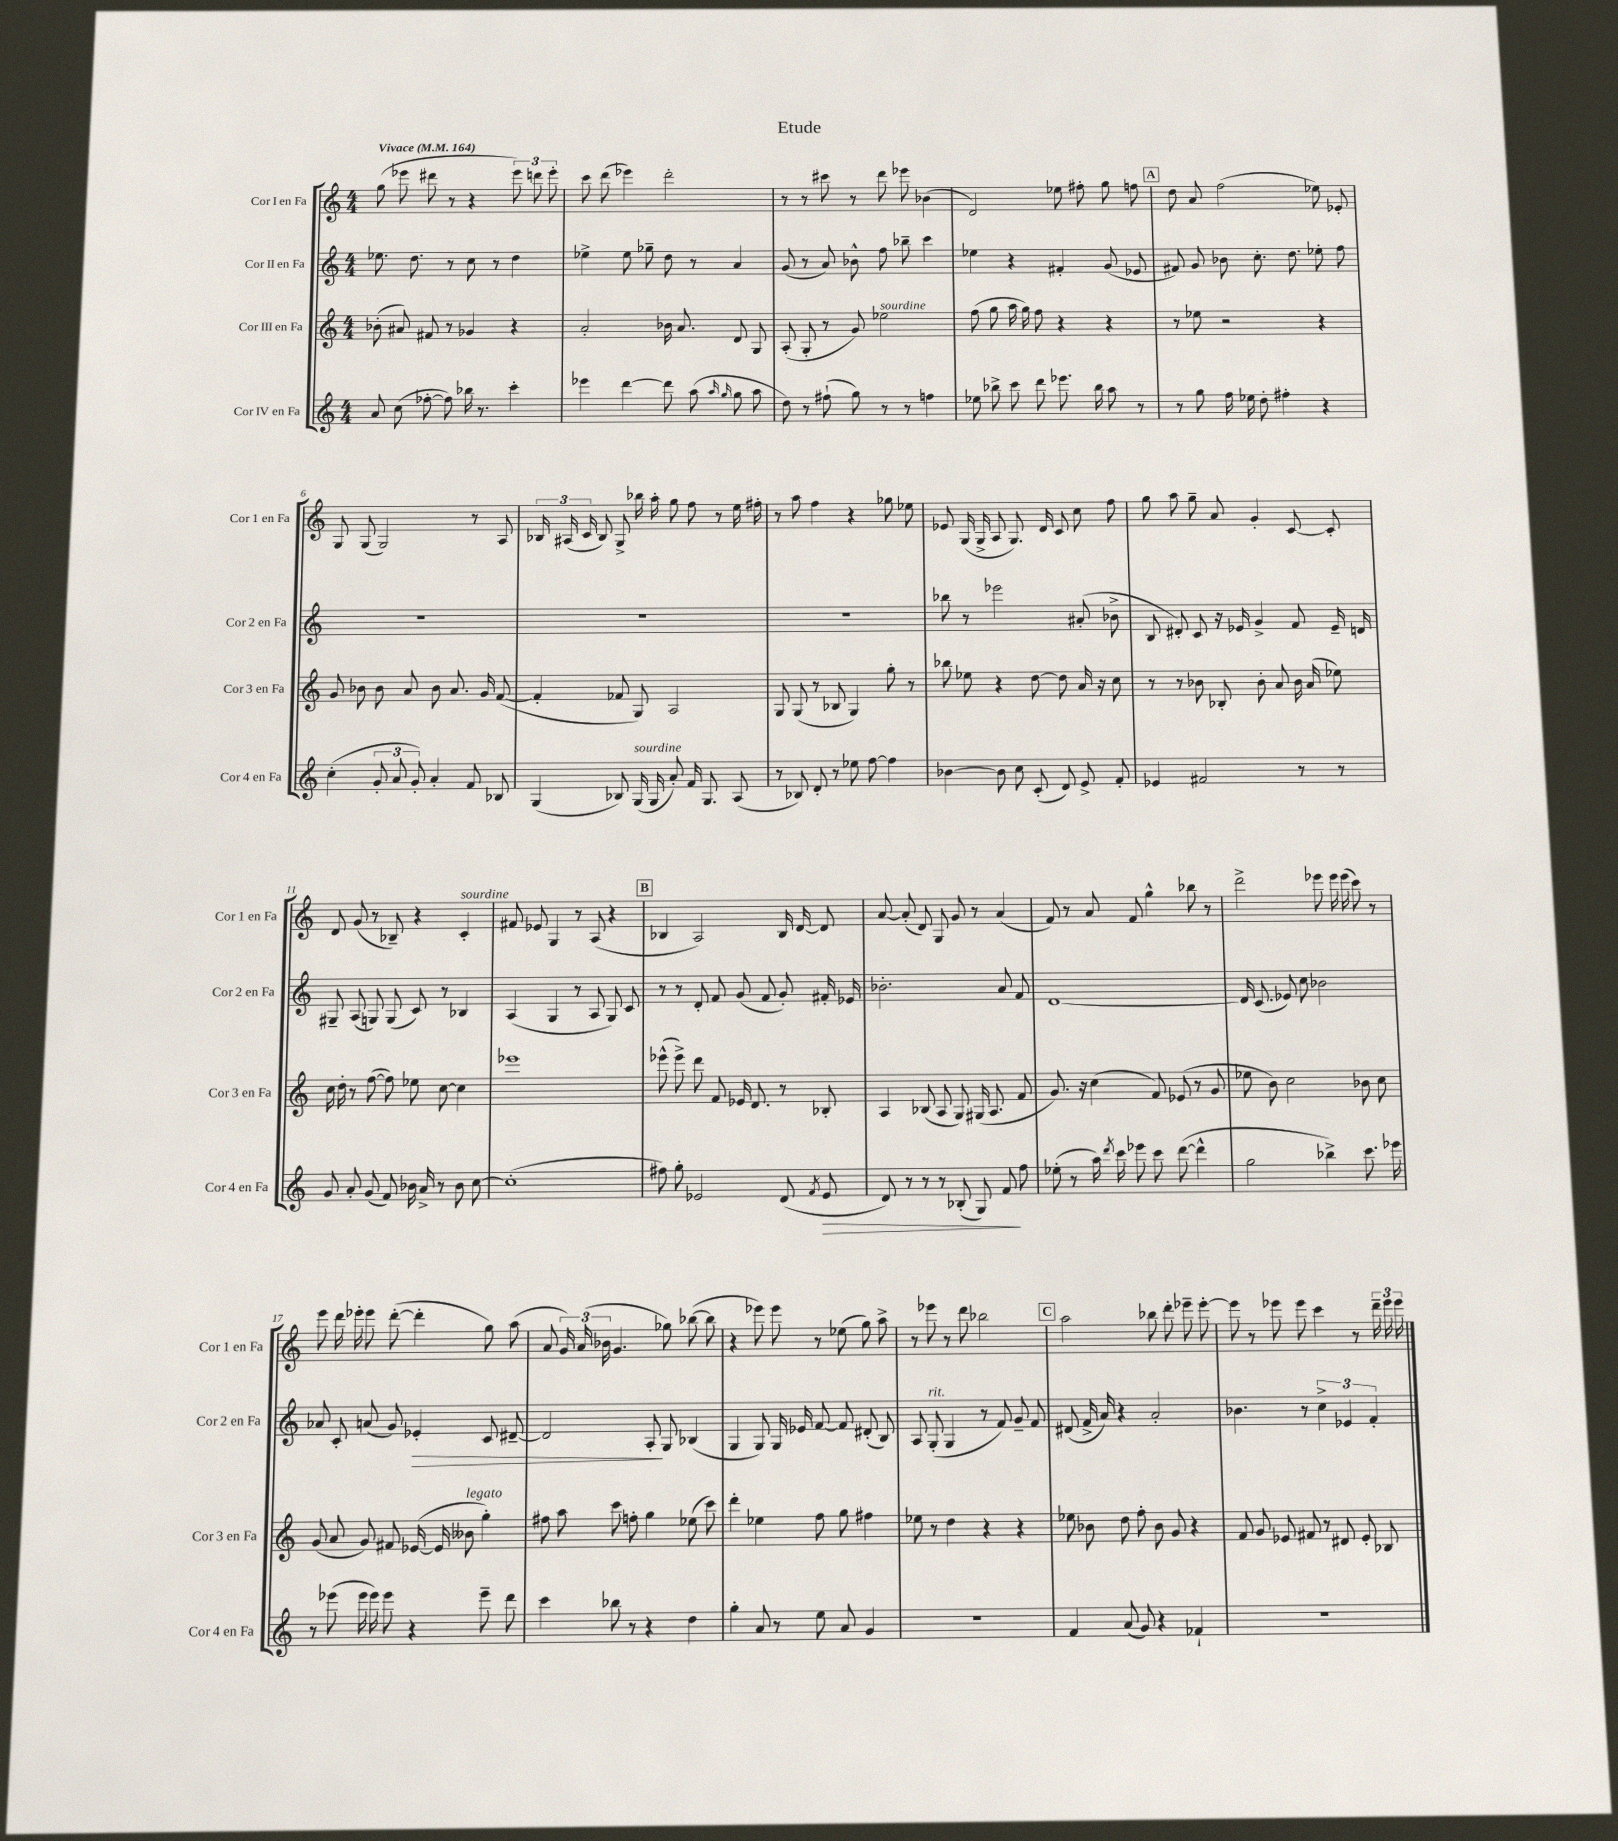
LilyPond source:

\header { title = "Etude" }
<<
\new StaffGroup <<
\new Staff = "s0" \with { instrumentName = "Cor I en Fa" shortInstrumentName = "Cor 1 en Fa" } {
    \clef treble \key c \major \numericTimeSignature \time 4/4 \tempo "Vivace" 4 = 164
    \autoBeamOff g''8( ees'''8 dis'''8 r8 r4 \tuplet 3/2 { ees'''8) d'''8 ees'''8-. } |
    c'''8 d'''8( ees'''4) d'''2-. |
    r8 r8 cis'''8 r8 d'''8 ees'''8 bes'4( |
    d'2) ees''8 fis''8-. g''8 f''8 |
    \mark \markup { \box "A" } d''8 a'8 f''2( ees''8) ees'8-. |
    g8 g8( g2) r8 a8 |
    \tuplet 3/2 { bes16 ais16( c'16 } bes8) g8-> bes''16 a''16-. g''8 f''8 r8 e''16 fis''16-. |
    r8 a''8 f''4 r4 ges''8 ees''8 |
    ees'8 g16( g16-> a8 g8.) d'16 c'8 c''8 f''8 |
    g''8 a''8 g''8-- a'8 g'4-. c'8~ c'8-. |
    d'8 g'8( r8 bes8--) r4 c'4-.^\markup { \italic "sourdine" } |
    fis'8 ees'8 g4 r8 a8( r4 |
    \mark \markup { \box "B" } bes4 a2) bes16 d'16~ d'8 |
    a'8~ a'8-.( d'8) g8 g'8 r8 a'4( |
    f'8) r8 a'8 f'8 g''4-^ bes''8 r8 |
    d'''2-> ees'''8 ees'''16 ees'''16( c'''8) r8 |
    e'''8 d'''16 ees'''16-. ees'''8 d'''8~-.( d'''4-. g''8) a''8( |
    a'8 \tuplet 3/2 { g'16) a'16( bes'16 } g'4. ges''8) bes''8~( bes''8 |
    r4 ees'''8) ees'''8 r8 ees''8( g''8) a''8-> |
    r8 ees'''8 r8 d'''8 bes''2 |
    \mark \markup { \box "C" } a''2 bes''8 d'''8-. ees'''8-- ees'''8~-. |
    ees'''8 r8 ees'''8 ees'''8 c'''4 r8 \tuplet 3/2 { d'''16-- ees'''16 ees'''16 } \bar "|." |
}
\new Staff = "s1" \with { instrumentName = "Cor II en Fa" shortInstrumentName = "Cor 2 en Fa" } {
    \clef treble \key c \major \numericTimeSignature \time 4/4
    \autoBeamOff ees''8. d''8. r8 c''8 r8 d''4 |
    ees''4-> ees''8 ges''8-- d''8 r8 a'4 |
    g'8( r8 a'8) bes'8-^ f''8 bes''8-- c'''4 |
    ees''4 r4 fis'4-. g'8( ees'8 |
    \mark \markup { \box "A" } fis'8) g'8 bes'8 c''8.-. d''8. ees''8-. f''8 |
    R1 |
    R1 |
    R1 |
    bes''8 r8 ees'''2 ais'8-.( bes'8-> |
    b8 dis'8-.) c'8 r16 ees'16 g'4-> f'8 ees'16-- d'16 |
    gis8-- a8( g8) g8( c'8) r8 bes4 |
    a4( g4 r8 a8 g8) c'8 |
    \mark \markup { \box "B" } r8 r8 d'8-. f'8 g'8( f'8 g'8-.) fis'16-. ees'16 |
    bes'2.-. a'8 f'8 |
    d'1~ |
    d'16 c'8.( ees'8) c''8 bes'2 |
    aes'8 c'8-. a'8( g'8) ees'4-.\> c'8 dis'8~-- |
    dis'2 a8-.\! g8 bes4( |
    g4 g8) g16 ees'16 f'8~ f'8 dis'8-.( b8) |
    a8 g8-.^\markup { \italic "rit." }( g4 r8 f'8) g'8-- f'8 |
    \mark \markup { \box "C" } dis'8( f'16-> a'16) r4 a'2-. |
    bes'4. r8 \tuplet 3/2 { c''4-> ees'4 f'4-. } \bar "|." |
}
\new Staff = "s2" \with { instrumentName = "Cor III en Fa" shortInstrumentName = "Cor 3 en Fa" } {
    \clef treble \key c \major \numericTimeSignature \time 4/4
    \autoBeamOff bes'8-.( ais'8) fis'8 r8 ges'4 r4 |
    a'2-. bes'16 a'8. d'8 g8 |
    a8-.( g8-. r8 g'8) ees''2^\markup { \italic "sourdine" } |
    f''8( g''8 a''16 g''16) f''8 r4 r4 |
    \mark \markup { \box "A" } r8 ees''8 r2 r4 |
    g'8 bes'8 bes'8 a'8 bes'8 a'8. g'16 f'8~( |
    f'4-. fes'8 g8) a2 |
    g8 g8( r8 bes8 g4) g''8-. r8 |
    bes''8 ees''8 r4 d''8~ d''8 a'16 r16 c''8 |
    r8 r8 bes'8 bes8-. bes'8-. a'8 bes'16 a'16( ees''8) |
    c''16 d''16-. r8 f''8~( f''8) ees''8 c''8~ c''4 |
    ees'''1 |
    \mark \markup { \box "B" } ees'''8-^( ees'''8->) d'''8 f'8 ees'16 d'8. r8 bes8-. |
    a4 bes8( a8 g8) gis16( a8. f'8 |
    g'8.) r16 c''4( f'8) ees'8( r8 g'8 |
    ees''8 b'8) c''2 bes'8 c''8 |
    g'8( a'8 g'8) fis'8 ees'16~( ees'16 beses'8^\markup { \italic "legato" } g''4-.) |
    fis''8 a''8 c'''8 f''8-. g''4 ees''8( c'''8) |
    d'''4-. ees''4 f''8 g''8 fis''4 |
    ees''8 r8 d''4 r4 r4 |
    \mark \markup { \box "C" } ees''8 bes'8 d''8 f''8-. bes'8 g'8 r4 |
    f'8 g'8 ees'8 fis'8 r8 dis'8 ees'8-. bes8 \bar "|." |
}
\new Staff = "s3" \with { instrumentName = "Cor IV en Fa" shortInstrumentName = "Cor 4 en Fa" } {
    \clef treble \key c \major \numericTimeSignature \time 4/4
    \autoBeamOff a'8 c''8( fes''8~-. fes''8) bes''16 r8. c'''4-. |
    ees'''4 d'''4~ d'''8 a''8( \grace { a''16 g''16 } g''8 a''8 |
    d''8) r8 fis''8-!( g''8) r8 r8 f''4 |
    ees''8 bes''8-> c'''8 d'''8 ees'''8. bes''16 a''8 r8 |
    \mark \markup { \box "A" } r8 g''8 f''16 ees''16 d''8-. fis''4-. r4 |
    c''4-.( \tuplet 3/2 { g'8-. a'8 g'8-.) } a'4-. f'8 bes8 |
    g4( bes8) g16^\markup { \italic "sourdine" }( g16 a'8-.) f'16 g8. a8( |
    r8 bes8) d'8-. r8 ees''8 f''8~ f''4 |
    bes'4~ bes'8 c''8 c'8-.( d'8) e'8-> f'8-. |
    ees'4 fis'2 r8 r8 |
    g'8 a'8-. g'8( f'8) bes'16 a'16-> r8 bes'8 c''8~ |
    c''1-.( |
    \mark \markup { \box "B" } fis''8) g''8-. ees'2 d'8( \acciaccatura { f'8 } ees'8\> |
    d'8) r8 r8 r8 bes8-.( g8) f'8\! f''8 |
    ees''8-.( r8 a''16) \acciaccatura { d'''8 } c'''16 ees'''8 c'''8 d'''8~( d'''4-^ |
    g''2 bes''4->) c'''8. ees'''16 |
    r8 ees'''8( ees'''16 ees'''16) ees'''8 r4 ees'''8-- d'''8 |
    c'''4 bes''8 r8 r4 d''4 |
    g''4-. a'8 r8 e''8 a'8 g'4 |
    R1 |
    \mark \markup { \box "C" } f'4 a'8( g'8) r4 fes'4-! |
    R1 \bar "|." |
}
>>
>>
